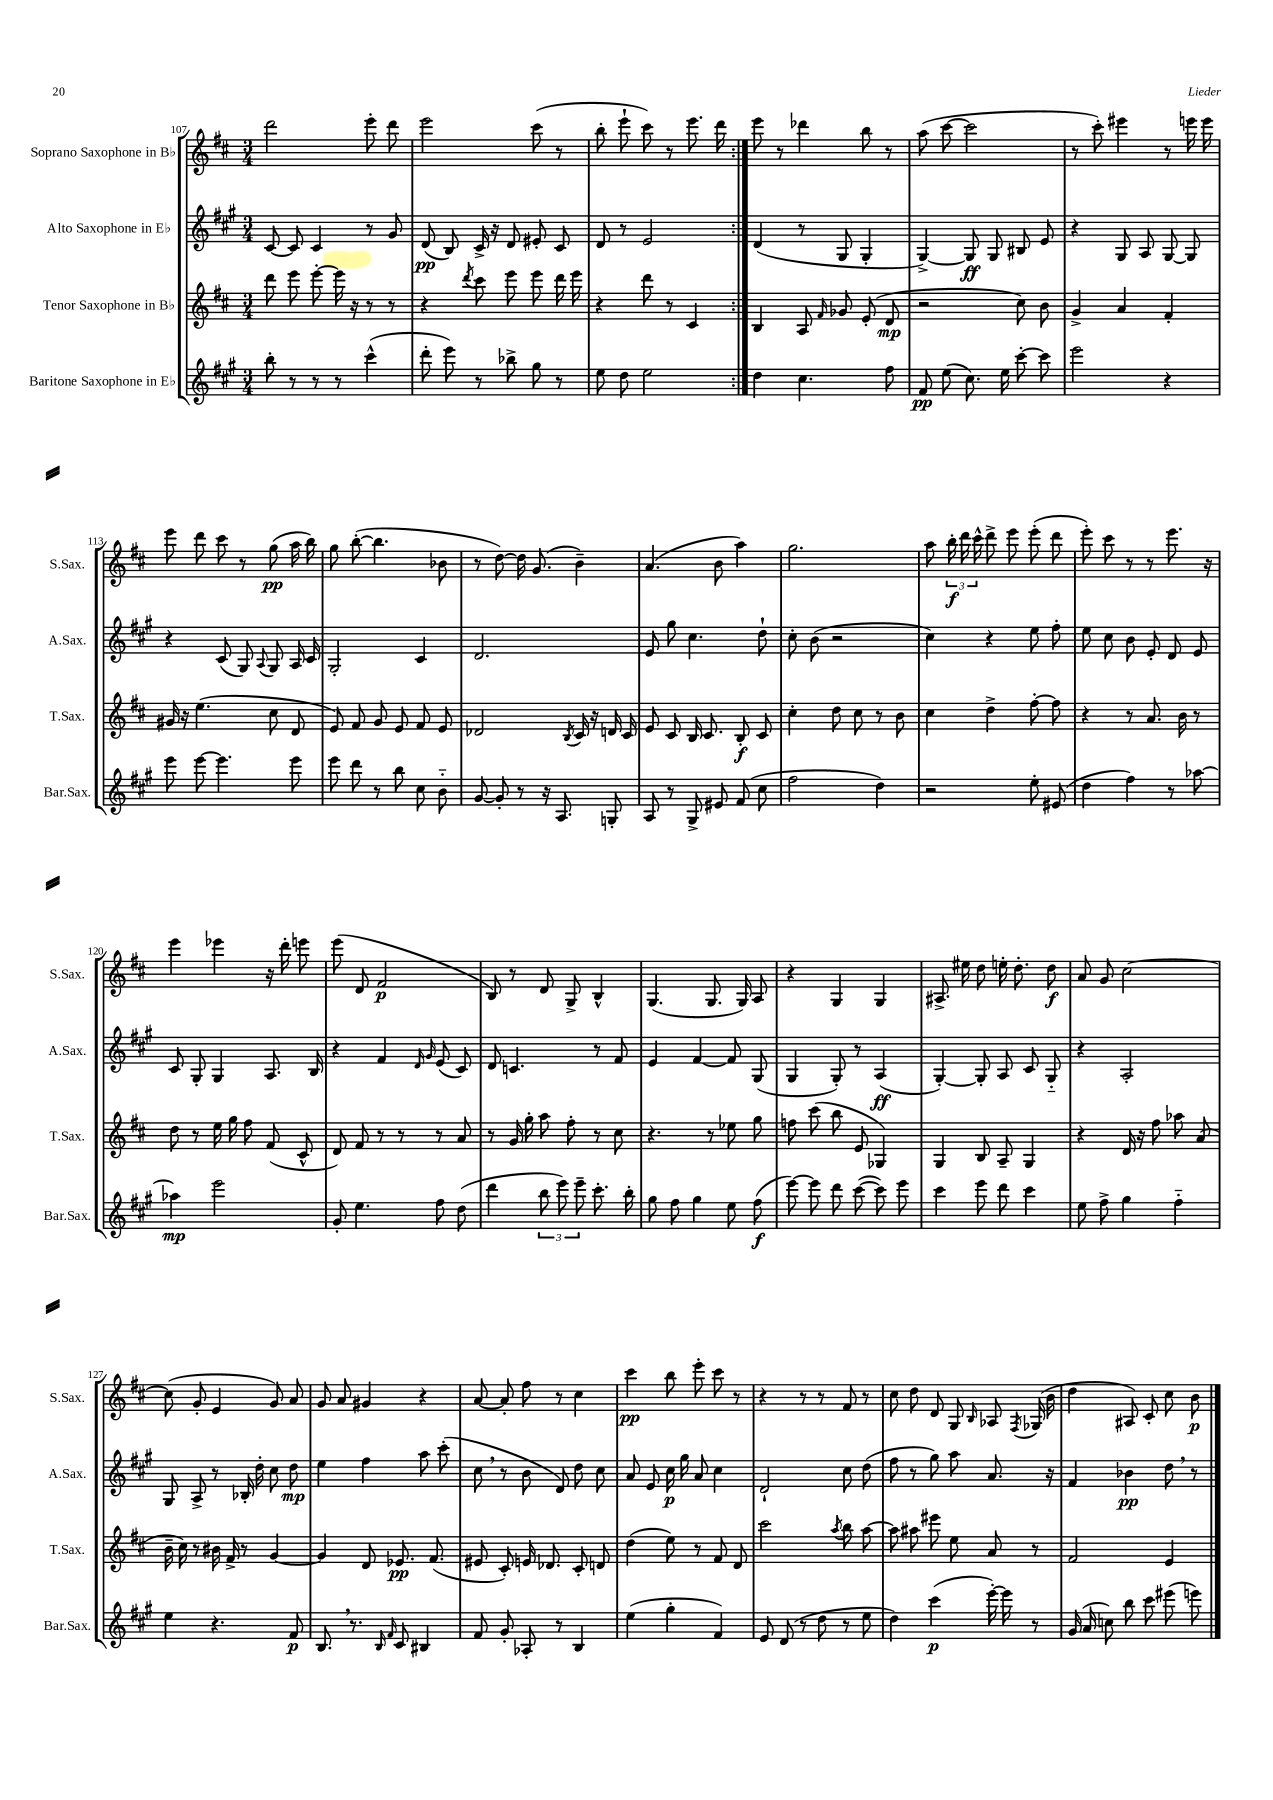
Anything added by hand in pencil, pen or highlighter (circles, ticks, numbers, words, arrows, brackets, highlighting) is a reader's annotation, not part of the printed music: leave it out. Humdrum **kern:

**kern	**kern	**kern	**kern
*staff4	*staff3	*staff2	*staff1
*clefG2	*clefG2	*clefG2	*clefG2
*k[f#c#g#]	*k[f#c#]	*k[f#c#g#]	*k[f#c#]
*M3/4	*M3/4	*M3/4	*M3/4
8bb'\	8ddd\	[8c#/	2ddd\
8r	8eee\	8c#/]	.
8r	[8eee'\	4c#/	.
8r	16eee\]	.	.
.	16r	.	.
(4ccc#^^\	8r	8r	8eee'\
.	8r	8g#/	8ddd\
=	=	=	=
8ddd'\	4r	(8d/	2eee\
8eee\)	.	8B/)	.
.	8qddd/	.	.
8r	8ccc#\	16c#^/	.
.	.	16r	.
8bb-^\	8eee\	8d/	.
8gg#\	8eee\	8e#'/	(8ccc#\
8r	16ddd\	8c#/	8r
.	16eee\	.	.
=	=	=	=
8ee\	4r	8d/	8bb'\
8dd\	.	8r	8eee`\
2ee\	8ddd\	2e/	8ccc#\)
.	8r	.	8r
.	4c#/	.	8.eee\
.	.	.	16ddd\
=:|!	=:|!	=:|!	=:|!
4dd\	4B/	(4d/	8eee\
.	.	.	8r
4.cc#\	8A/	8r	4ddd-\
.	16qqf#/	.	.
.	8g-/	8G#/	.
.	(8e'/	4G#'/	8bb\
8ff#\	8d/	.	8r
=	=	=	=
8f#/	2r	[4G#^/)	(8aa\
(8ee\	.	.	[8ccc#\
8.cc#\)	.	8G#/]	2ccc#\]
.	.	8G#/	.
16ee\	.	.	.
[8ccc#'\	8cc#\)	8B#/	.
8ccc#\]	8b\	8e/	.
=	=	=	=
2eee\	4g^/	4r	8r
.	.	.	8ccc#'\)
.	4a/	8G#/	4eee#\
.	.	8A/	.
4r	4f#'/	[8G#/	8r
.	.	8G#/]	16eee\
.	.	.	16eee\
=	=	=	=
8eee\	16g#/	4r	8eee\
.	16r	.	.
[8eee\	(4.ee\	.	8ddd\
4.eee\]	.	(8c#/	8ccc#\
.	.	8G#/)	8r
.	.	8qqA/	.
.	8cc#\	8G#/	(8gg\
8eee\	8d/	16A/	16aa\
.	.	16c#/	16bb\)
=	=	=	=
8eee\	8e/)	2G#'/	8gg\
8ddd\	8f#/	.	([8bb'\
8r	8g/	.	4.bb\]
8bb\	8e/	.	.
8cc#\	8f#/	4c#/	.
8b'~\	8e/	.	8b-\
=	=	=	=
[8g#/	2d-/	2.d/	8r
8g#'/]	.	.	[8dd\)
8r	.	.	16dd\]
.	.	.	(8.g/
16r	.	.	.
8.A/	.	.	.
.	8qB/	.	.
.	16c#/	.	4b~\)
.	16r	.	.
8G'/	16d/	.	.
.	16c#/	.	.
=	=	=	=
8A/	8e/	8e/	(4.a/
8r	8c#/	8gg#\	.
8G#^/	16B/	4.cc#\	.
.	8.c#/	.	.
8e#/	.	.	8b\
(8f#/	8B'/	.	4aa\)
8cc#\	8c#/	8dd`\	.
=	=	=	=
2ff#\	4cc#'\	8cc#'\	2.gg\
.	.	(8b\	.
.	8dd\	2r	.
.	8cc#\	.	.
4dd\)	8r	.	.
.	8b\	.	.
=	=	=	=
2r	4cc#\	4cc#\)	8aa\
.	.	.	24bb'\
.	.	.	24ddd\
.	.	.	24ccc#^^\
.	4dd^\	4r	8ddd^\
.	.	.	8eee\
8ee'\	[8ff#'\	8ee\	(8eee'\
(8e#/	8ff#\]	8ff#'\	8ddd\
=	=	=	=
4dd\	4r	8ee\	8eee'\)
.	.	8cc#\	8ccc#\
4ff#\)	8r	8b\	8r
.	8.a/	8e'/	8r
8r	.	8d/	8.eee\
.	16b\	.	.
[8aa-\	8r	8e/	.
.	.	.	16r
=	=	=	=
4aa-\]	8dd\	8c#/	4eee\
.	8r	8G#'/	.
2eee\	16ee\	4G#/	4eee-\
.	16gg\	.	.
.	8ff#\	.	.
.	(8f#/	8.A/	16r
.	.	.	16ddd'\
.	8c#^^/	.	8eee\
.	.	16B/	.
=	=	=	=
8g#'/	8d/)	4r	(8eee\
4.ee\	8f#/	.	8d/
.	8r	4f#/	2f#/
.	8r	.	.
.	.	16qqd/	.
.	.	16qqg#/	.
8ff#\	8r	(8e/	.
(8dd\	8a/	8c#/)	.
=	=	=	=
4ddd\	8r	8d/	8B/)
.	16g/	4.c/	8r
.	16gg'\	.	.
12bb\	8aa\	.	8d/
12eee\)	.	.	.
.	8ff#'\	.	8G^/
12eee~\	.	.	.
8.ccc#'\	8r	8r	4B^^/
.	8cc#\	8f#/	.
16bb'\	.	.	.
=	=	=	=
8gg#\	4.r	4e/	(4.G/
8ff#\	.	.	.
4gg#\	.	[4f#/	.
.	8r	.	8.G/
8ee\	8ee-\	8f#/]	.
.	.	.	16G/)
(8ff#\	8gg\	(8G#/	8A/
=	=	=	=
[8eee\)	8ff\	4G#/	4r
8eee\]	(8ccc#\	.	.
8ddd\	8bb\	8G#'/)	4G/
([8ccc#\	8e/	8r	.
8ccc#\])	4G-/)	(4A/	4G/
8eee\	.	.	.
=	=	=	=
4ccc#\	4G/	[4G#'/)	8.A#^/
.	.	.	16ee#\
8eee\	8B/	8G#'/]	8dd\
8ddd\	8A~/	8A/	16ee'\
.	.	.	8.dd'\
4ccc#\	4G/	8c#/	.
.	.	8G#'~/	8dd\
=	=	=	=
8ee\	4r	4r	8a/
8ff#^\	.	.	8g/
4gg#\	16d/	2A'/	[2cc#\
.	16r	.	.
.	8ff#\	.	.
4ff#'~\	8aa-\	.	.
.	(8a/	.	.
=	=	=	=
4ee\	16b~\	8G#/	(8cc#\]
.	16cc#\)	.	.
.	8r	8A^/	8g'/
4.r	16b#\	8r	4e/
.	16f#^/	.	.
.	8r	16B-'/	.
.	.	16dd'\	.
.	[4g/	8cc#\	8g/)
8f#/	.	8dd\	8a/
=	=	=	=
8.B/	4g/]	4ee\	8g/
.	.	.	8a/
8.r	.	.	.
.	8d/	4ff#\	4g#/
16qqB/	.	.	.
16qqf#/	.	.	.
8c#/	8.e-/	.	.
4B#/	.	8aa\	4r
.	(8.f#/	.	.
.	.	(8ccc#'\	.
=	=	=	=
8f#/	8e#/	8cc#\	[8a/
8g#'/	8c#'/)	8r	8a'/]
8A-'/	16e/	8b\	8ff#\
.	8.d-/	.	.
8r	.	8d/)	8r
4B/	8c#'/	8dd\	4cc#\
.	8d/	8cc#\	.
=	=	=	=
(4ee\	(4dd\	8a/	4ccc#\
.	.	8e/	.
4gg#'\	8ee\)	16cc#\	8bb\
.	.	16gg#\	.
.	8r	8a/	8eee'\
4f#/)	8f#/	4cc#\	8ccc#\
.	8d/	.	8r
=	=	=	=
8e/	2ccc#\	2d`/	4r
(8d/	.	.	.
8r	.	.	8r
8dd\	.	.	8r
.	8qaa/	.	.
8r	8bb\	8cc#\	8f#/
8ee\	[8aa\	(8dd\	8r
=	=	=	=
4dd\)	8aa\]	8ff#\	8cc#\
.	8aa#\	8r	8dd\
(4ccc#\	8eee#\	8gg#\)	8d/
.	8ee\	8aa\	8G/
.	.	.	16qqB/
[16eee'\)	8a/	8.a/	8A-/
16eee\]	.	.	.
.	.	.	8qF#/
8r	8r	.	(16G-/
.	.	16r	16b\
=	=	=	=
(16g#/	2f#/	4f#/	4dd\
16a/	.	.	.
8cc\)	.	.	.
8bb\	.	4b-\	8A#/)
8ccc#\	.	.	8c#'/
(8eee#\	4e/	8dd\	8cc#\
8eee\)	.	8r	8b\
==	==	==	==
*-	*-	*-	*-
